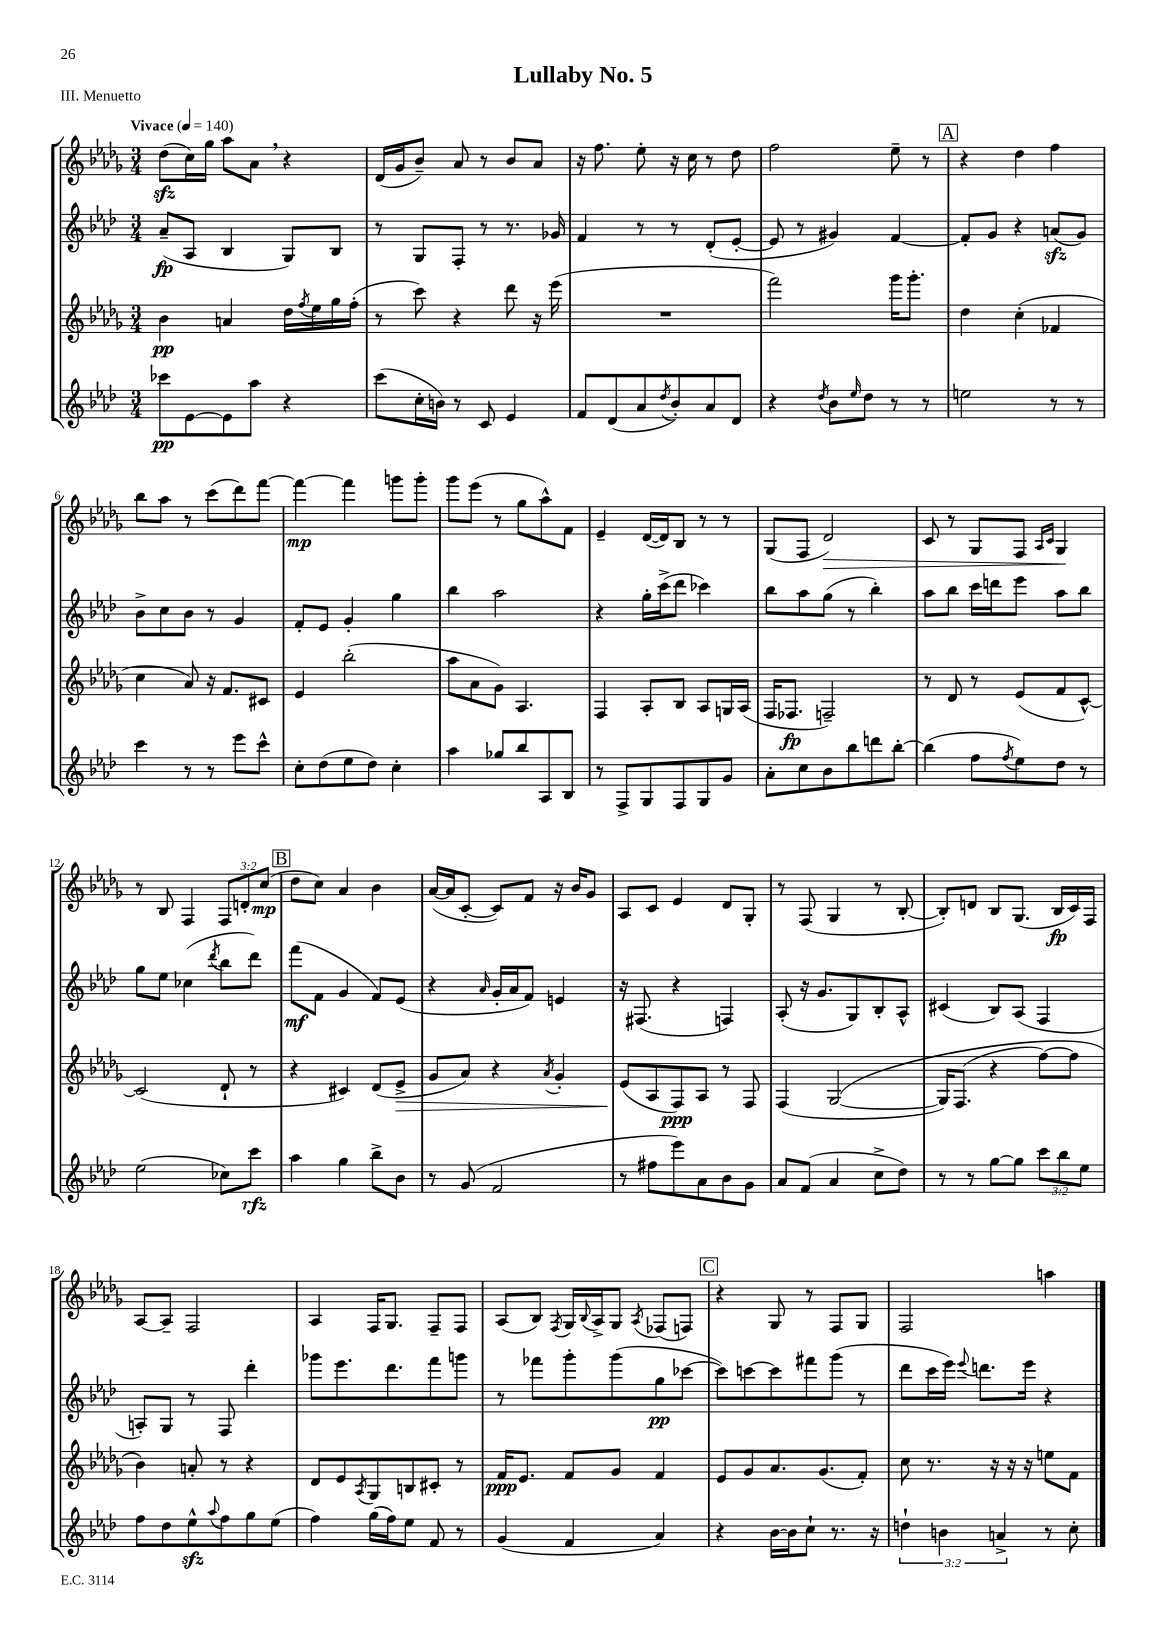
\header { title = "Lullaby No. 5" piece = "III. Menuetto" }
<<
\new StaffGroup <<
\new Staff = "s0" {
    \clef treble \key des \major \numericTimeSignature \time 3/4 \override Staff.TupletNumber.text = #tuplet-number::calc-fraction-text \tempo "Vivace" 4 = 140
    des''8\sfz( c''16) ges''16 aes''8 aes'8 \breathe r4 |
    des'16( ges'16 bes'8--) aes'8 r8 bes'8 aes'8 |
    r16 f''8. ees''8-. r16 c''16 r8 des''8 |
    f''2 ees''8-- r8 |
    \mark \markup { \box "A" } r4 des''4 f''4 |
    bes''8 aes''8 r8 c'''8( des'''8) f'''8~ |
    f'''4~\mp f'''4 g'''8 g'''8-. |
    ges'''8 ees'''8( r8 ges''8 aes''8-^) f'8 |
    ees'4-- des'16~( des'16) bes8 r8 r8 |
    ges8( f8 des'2\>) |
    c'8 r8 ges8 f8 \grace { aes16 c'16 } ges4\! |
    r8 bes8 f4 \tuplet 3/2 { f8 d'8-. c''8\mp( } |
    \mark \markup { \box "B" } des''8 c''8) aes'4 bes'4 |
    aes'16~( aes'16 c'8~-. c'8) f'8 r16 bes'16 ges'8 |
    aes8 c'8 ees'4 des'8 ges8-. |
    r8 f8( ges4 r8 bes8~-. |
    bes8-.) d'8 bes8 ges8.( bes16\fp c'16) f16 |
    aes8~ aes8-- f2 |
    aes4 f16 ges8. f8-- f8 |
    aes8( bes8) \acciaccatura { f8 } ges16 \appoggiatura { bes8 } aes16-> ges8 \acciaccatura { aes8 } fes8( f8) |
    \mark \markup { \box "C" } r4 ges8 r8 f8 ges8 |
    f2 a''4 \bar "|." |
}
\new Staff = "s1" {
    \clef treble \key aes \major \numericTimeSignature \time 3/4
    aes'8--\fp( aes8 bes4 g8) bes8 |
    r8 g8 f8-. r8 r8. ges'16 |
    f'4 r8 r8 des'8-.( ees'8~-. |
    ees'8 r8 gis'4) f'4~ |
    \mark \markup { \box "A" } f'8-. g'8 r4 a'8\sfz( g'8) |
    bes'8-> c''8 bes'8 r8 g'4 |
    f'8-. ees'8 g'4-. g''4 |
    bes''4 aes''2 |
    r4 g''16-. c'''16->( des'''8 ces'''4) |
    bes''8 aes''8 g''8( r8 bes''4-.) |
    aes''8 bes''8 c'''16 d'''16 ees'''8 aes''8 bes''8 |
    g''8 ees''8 ces''4( \acciaccatura { des'''8 } bes''8 des'''8) |
    \mark \markup { \box "B" } f'''8\mf( f'8 g'4 f'8) ees'8( |
    r4 \grace { aes'16 } g'16-. aes'16 f'8) e'4 |
    r16 fis8.( r4 f4) |
    aes8-.( r16 g'8. g8) bes8-. aes8-^ |
    cis'4( bes8) aes8( f4 |
    a8-.) g8 r8 f8 des'''4-. |
    ges'''8 ees'''8. des'''8. f'''8 g'''8 |
    r8 fes'''8 g'''8-. g'''8( g''8\pp ces'''8~ |
    \mark \markup { \box "C" } ces'''8) c'''8~ c'''8 fis'''8 g'''8( r8 |
    des'''8 c'''16 ees'''16) \appoggiatura { ees'''8 } d'''8. ees'''16 r4 \bar "|." |
}
\new Staff = "s2" {
    \clef treble \key des \major \numericTimeSignature \time 3/4
    bes'4\pp a'4 des''16 \acciaccatura { f''8 } ees''16 ges''16 f''16-.( |
    r8 c'''8) r4 des'''8 r16 ees'''16( |
    R2. |
    f'''2) ges'''16 ges'''8.-. |
    \mark \markup { \box "A" } des''4 c''4-.( fes'4 |
    c''4 aes'8) r16 f'8. cis'8 |
    ees'4 bes''2-.( |
    aes''8 aes'8 ges'8) aes4. |
    f4 aes8-. bes8 aes8 g16 aes16( |
    f16 fes8.\fp f2--) |
    r8 des'8 r8 ees'8( f'8 c'8~-^) |
    c'2( des'8-! r8 |
    \mark \markup { \box "B" } r4 cis'4) des'8( ees'8->\> |
    ges'8 aes'8) r4 \acciaccatura { aes'8 } ges'4-. |
    ees'8\!( aes8 f8\ppp) aes8 r8 f8 |
    f4( ges2~\( |
    ges16) f8.( r4 f''8~) f''8 |
    bes'4\) a'8-. r8 r4 |
    des'8 ees'8 \acciaccatura { aes8 } ges8 b8 cis'8-. r8 |
    f'16\ppp ees'8. f'8 ges'8 f'4 |
    \mark \markup { \box "C" } ees'8 ges'8 aes'8. ges'8.( f'8-.) |
    c''8 r8. r16 r16 r16 e''8 f'8 \bar "|." |
}
\new Staff = "s3" {
    \clef treble \key aes \major \numericTimeSignature \time 3/4 \override Staff.TupletNumber.text = #tuplet-number::calc-fraction-text
    ces'''8\pp ees'8~ ees'8 aes''8 r4 |
    c'''8( c''16-. b'16) r8 c'8 ees'4 |
    f'8 des'8( aes'8 \acciaccatura { des''8 } bes'8-.) aes'8 des'8 |
    r4 \acciaccatura { des''8 } bes'8 \grace { ees''16 } des''8 r8 r8 |
    \mark \markup { \box "A" } e''2 r8 r8 |
    c'''4 r8 r8 ees'''8 c'''8-^ |
    c''8-. des''8( ees''8 des''8) c''4-. |
    aes''4 ges''8 bes''8 aes8 bes8 |
    r8 f8-> g8 f8 g8 g'8 |
    aes'8-. c''8 bes'8 bes''8 d'''8 bes''8~-. |
    bes''4( f''8 \acciaccatura { f''8 } ees''8) des''8 r8 |
    ees''2( ces''8) c'''8\rfz |
    \mark \markup { \box "B" } aes''4 g''4 bes''8-> bes'8 |
    r8 g'8( f'2 |
    r8 fis''8 ees'''8) aes'8 bes'8 g'8 |
    aes'8 f'8( aes'4 c''8-> des''8) |
    r8 r8 g''8~ g''8 \tuplet 3/2 { c'''8 bes''8 ees''8 } |
    f''8 des''8 ees''8-^\sfz \appoggiatura { aes''8 } f''8 g''8 ees''8( |
    f''4) g''16( f''16) ees''8 f'8 r8 |
    g'4( f'4 aes'4) |
    \mark \markup { \box "C" } r4 bes'16~ bes'16 c''8-! r8. r16 |
    \tuplet 3/2 { d''4-! b'4 a'4-> } r8 c''8-. \bar "|." |
}
>>
>>
